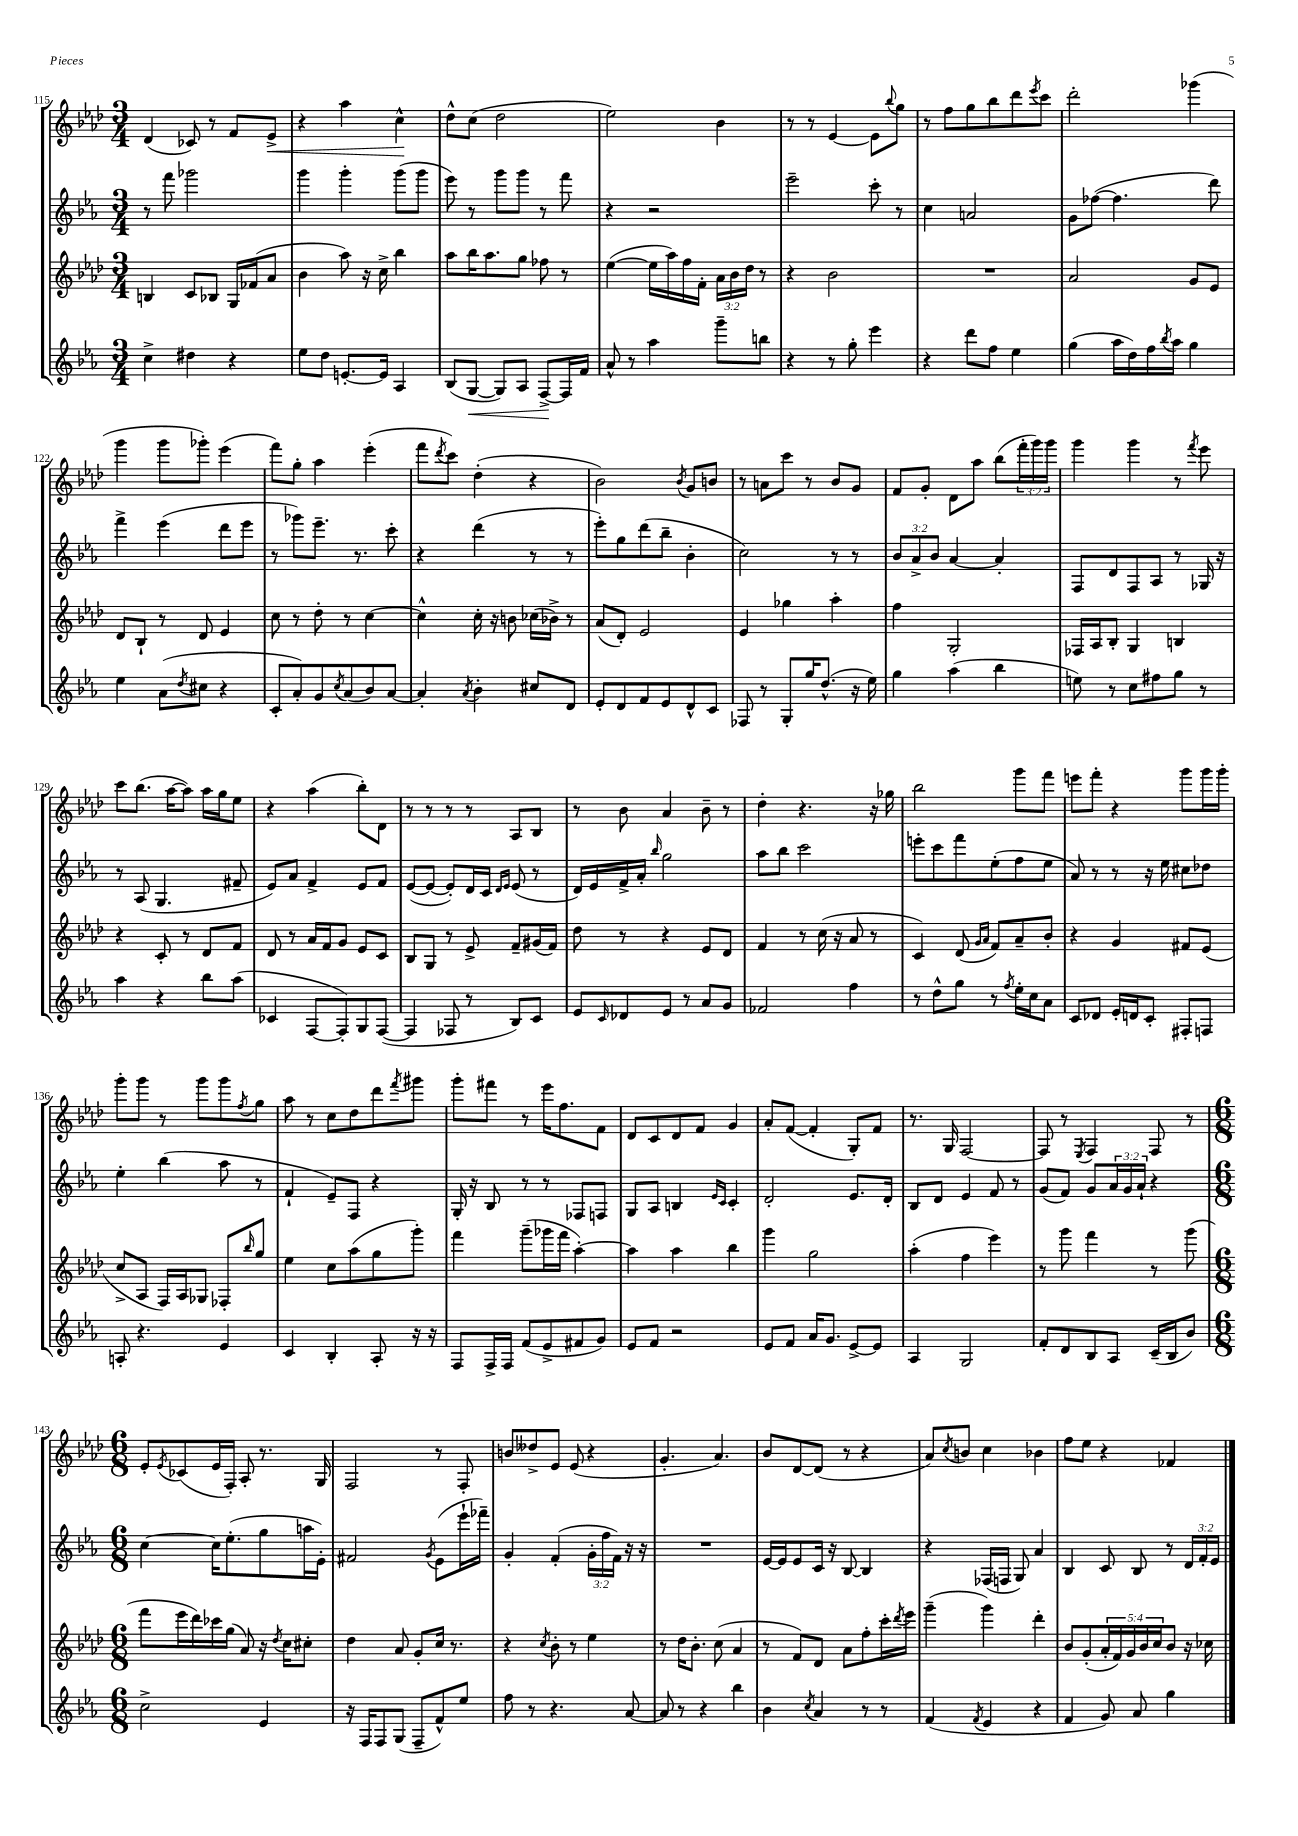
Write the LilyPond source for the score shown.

<<
\new StaffGroup <<
\new Staff = "s0" {
    \clef treble \key aes \major \numericTimeSignature \time 3/4 \override Staff.TupletNumber.text = #tuplet-number::calc-fraction-text
    des'4( ces'8) r8 f'8 ees'8->\< |
    r4 aes''4 c''4-^\! |
    des''8-^ c''8( des''2 |
    ees''2) bes'4 |
    r8 r8 ees'4~ ees'8 \appoggiatura { bes''8 } g''8 |
    r8 f''8 g''8 bes''8 des'''8 \acciaccatura { ees'''8 } c'''8 |
    des'''2-. ges'''4( |
    g'''4 g'''8 ges'''8-.) ees'''4( |
    f'''8) g''8-. aes''4 ees'''4-.( |
    f'''8 \acciaccatura { des'''8 } c'''8) des''4-.( r4 |
    bes'2) \acciaccatura { bes'8 } g'8 b'8 |
    r8 a'8 c'''8 r8 bes'8 g'8 |
    f'8 g'8-. des'8 aes''8 bes''8( \tuplet 3/2 { f'''16-. g'''16) g'''16 } |
    g'''4 g'''4 r8 \acciaccatura { f'''8 } ees'''8 |
    c'''8 bes''8.( aes''16~ aes''8) aes''16 g''16 ees''8 |
    r4 aes''4( bes''8-.) des'8 |
    r8 r8 r8 r8 aes8 bes8 |
    r8 bes'8 aes'4 bes'8-- r8 |
    des''4-. r4. r16 ges''16 |
    bes''2 g'''8 f'''8 |
    e'''8 f'''8-. r4 g'''8 g'''16 g'''16-. |
    g'''8-. g'''8 r8 g'''8 g'''8 \acciaccatura { f''8 } g''8 |
    aes''8 r8 c''8 des''8 des'''8 \acciaccatura { f'''8 } gis'''8 |
    g'''8-. fis'''8 r8 ees'''16 f''8. f'8 |
    des'8 c'8 des'8 f'8 g'4 |
    aes'8-. f'8~( f'4-. g8-.) f'8 |
    r8. g16 f2~ |
    f8 r8 \acciaccatura { ees8 } f4 f8 r8 |
    \numericTimeSignature \time 6/8 ees'8-. \acciaccatura { ees'8 } ces'8( ees'16 f16-.) aes8-. r8. g16 |
    f2 r8 f8-. |
    b'8 deses''8-> ees'8 ees'8( r4 |
    g'4.-. aes'4.) |
    bes'8 des'8~ des'8( r8 r4 |
    aes'8) \acciaccatura { c''8 } b'8 c''4 bes'4 |
    f''8 ees''8 r4 fes'4 \bar "|." |
}
\new Staff = "s1" {
    \clef treble \key ees \major \numericTimeSignature \time 3/4 \override Staff.TupletNumber.text = #tuplet-number::calc-fraction-text
    r8 f'''8 ges'''2 |
    g'''4 g'''4-. g'''8( g'''8 |
    ees'''8) r8 g'''8 g'''8 r8 f'''8 |
    r4 r2 |
    ees'''2-- c'''8-. r8 |
    c''4 a'2 |
    g'8 fes''8~( fes''4. d'''8) |
    f'''4-> ees'''4( d'''8 ees'''8 |
    r8 ges'''8) ees'''8.-- r8. c'''8-. |
    r4 d'''4( r8 r8 |
    ees'''8-.) g''8 d'''8( bes''8-- bes'4-. |
    c''2) r8 r8 |
    \tuplet 3/2 { bes'8 aes'8-> bes'8 } aes'4~ aes'4-. |
    f8 d'8 f8 aes8 r8 ges16 r16 |
    r8 aes8( g4. fis'8-- |
    ees'8) aes'8 f'4-> ees'8 f'8 |
    ees'8~( ees'8~ ees'8-.) d'16 c'16 \grace { d'16 ees'16 } ees'8( r8 |
    d'16) ees'16 f'16-> aes'16-. \grace { bes''16 } g''2 |
    aes''8 bes''8 c'''2 |
    e'''8-. c'''8 f'''8 ees''8-.( f''8 ees''8 |
    aes'8) r8 r8 r16 ees''16 cis''8 des''8 |
    ees''4-. bes''4( aes''8 r8 |
    f'4-! ees'8--) f8 r4 |
    g16-. r16 bes8 r8 r8 fes8 f8 |
    g8 aes8 b4 \grace { ees'16 c'16 } c'4-. |
    d'2-. ees'8. d'16-. |
    bes8 d'8 ees'4 f'8 r8 |
    g'8( f'8) g'8 \tuplet 3/2 { aes'16 g'16 aes'16-! } r4 |
    \numericTimeSignature \time 6/8 c''4~ c''16 ees''8.-.( g''8 a''16 ees'16-.) |
    fis'2 \acciaccatura { g'8 } ees'8( ees'''16-! fes'''16--) |
    g'4-. f'4-.( \tuplet 3/2 { g'16-. f''16 f'16) } r16 r16 |
    R2. |
    ees'16~ ees'16 ees'8 c'16 r16 bes8~ bes4 |
    r4 fes16( f16 g8) aes'4 |
    bes4 c'8 bes8 r8 \tuplet 3/2 { d'16 f'16-. ees'16 } \bar "|." |
}
\new Staff = "s2" {
    \clef treble \key aes \major \numericTimeSignature \time 3/4 \override Staff.TupletNumber.text = #tuplet-number::calc-fraction-text
    b4 c'8 bes8 g16 fes'16( aes'8 |
    bes'4 aes''8) r16 c''16-> bes''4 |
    aes''8 bes''16 aes''8. g''8 fes''8 r8 |
    ees''4~( ees''16 aes''16) f''16 f'16-. \tuplet 3/2 { aes'16 bes'16 des''16 } r8 |
    r4 bes'2 |
    R2. |
    aes'2 g'8 ees'8 |
    des'8 bes8-! r8 des'8 ees'4 |
    c''8 r8 des''8-. r8 c''4~ |
    c''4-^ c''16-. r16 b'8 ces''16( bes'16->) r8 |
    aes'8( des'8-.) ees'2 |
    ees'4 ges''4 aes''4-. |
    f''4 g2-. |
    fes16 aes16 bes8-. g4 b4 |
    r4 c'8-. r8 des'8 f'8 |
    des'8 r8 aes'16 f'16 g'8 ees'8 c'8 |
    bes8 g8 r8 ees'8-> f'8-- gis'16( f'16) |
    des''8 r8 r4 ees'8 des'8 |
    f'4 r8 c''16( r16 aes'8 r8 |
    c'4) des'8( \grace { g'16 aes'16 } f'8) aes'8-- bes'8-. |
    r4 g'4 fis'8 ees'8( |
    c''8-> aes8 f16) aes16 ges8 fes8-. \grace { bes''16 } g''8 |
    ees''4 c''8 aes''8( g''8 g'''8-.) |
    f'''4 g'''8--( ges'''16 f'''16 aes''4~-.) |
    aes''4 aes''4 bes''4 |
    g'''4 g''2 |
    aes''4-.( f''4 ees'''4) |
    r8 g'''8 f'''4 r8 g'''8( |
    \numericTimeSignature \time 6/8 f'''8 ees'''16 des'''16) ces'''16 g''16( aes'8) r16 \acciaccatura { des''8 } c''16 cis''8-. |
    des''4 aes'8 g'8-. c''16 r8. |
    r4 \acciaccatura { c''8 } bes'8-. r8 ees''4 |
    r8 des''16 bes'8.-. c''8( aes'4 |
    r8 f'8) des'8 aes'8 f''8-. c'''16-. \acciaccatura { des'''8 } ees'''16 |
    g'''4--( g'''4) des'''4-. |
    bes'8 g'8-.( \tuplet 5/4 { aes'16-. f'16) g'16 bes'16 c''16 } bes'8 r16 ces''16 \bar "|." |
}
\new Staff = "s3" {
    \clef treble \key ees \major \numericTimeSignature \time 3/4
    c''4-> dis''4 r4 |
    ees''8 d''8 e'8.~-. e'16 aes4 |
    bes8( g8~\< g8) aes8 f8~->\! f16 f'16 |
    aes'8-^ r8 aes''4 g'''8-- b''8 |
    r4 r8 g''8-. ees'''4 |
    r4 d'''8 f''8 ees''4 |
    g''4( aes''16 d''16) f''16 \acciaccatura { bes''8 } aes''16 g''4 |
    ees''4 aes'8( \acciaccatura { d''8 } cis''8 r4 |
    c'8-. aes'8-.) g'8 \acciaccatura { c''8 } aes'8( bes'8) aes'8~ |
    aes'4-. \acciaccatura { aes'8 } bes'4-. cis''8 d'8 |
    ees'8-. d'8 f'8 ees'8 d'8-^ c'8 |
    fes8 r8 g8-. g''16 d''8.-^( r16 ees''16) |
    g''4 aes''4( bes''4 |
    e''8) r8 c''8 fis''8 g''8 r8 |
    aes''4 r4 bes''8 aes''8( |
    ces'4 f8~ f8-.) g8 f8~( |
    f4 fes8 r8 bes8) c'8 |
    ees'8 \grace { c'16 } des'8 ees'8 r8 aes'8 g'8 |
    fes'2 f''4 |
    r8 d''8-^ g''8 r8 \acciaccatura { f''8 } ees''16-. c''16 aes'8 |
    c'8 des'8 ees'16-. d'16 c'8-. fis8-. f8 |
    a8-. r4. ees'4 |
    c'4 bes4-. aes8-. r16 r16 |
    f8 f16-> f16 f'8( ees'8-> fis'8 g'8) |
    ees'8 f'8 r2 |
    ees'8 f'8 aes'16 g'8. ees'8~-> ees'8 |
    aes4 g2 |
    f'8-. d'8 bes8 aes8 c'16--( bes16 bes'8) |
    \numericTimeSignature \time 6/8 c''2-> ees'4 |
    r16 f16 f8 g8( f8-- f'8-^) ees''8 |
    f''8 r8 r4. aes'8~ |
    aes'8 r8 r4 bes''4 |
    bes'4 \acciaccatura { c''8 } aes'4 r8 r8 |
    f'4( \acciaccatura { f'8 } ees'4 r4 |
    f'4 g'8) aes'8 g''4 \bar "|." |
}
>>
>>
\layout { \context { \Score currentBarNumber = #115 } }
